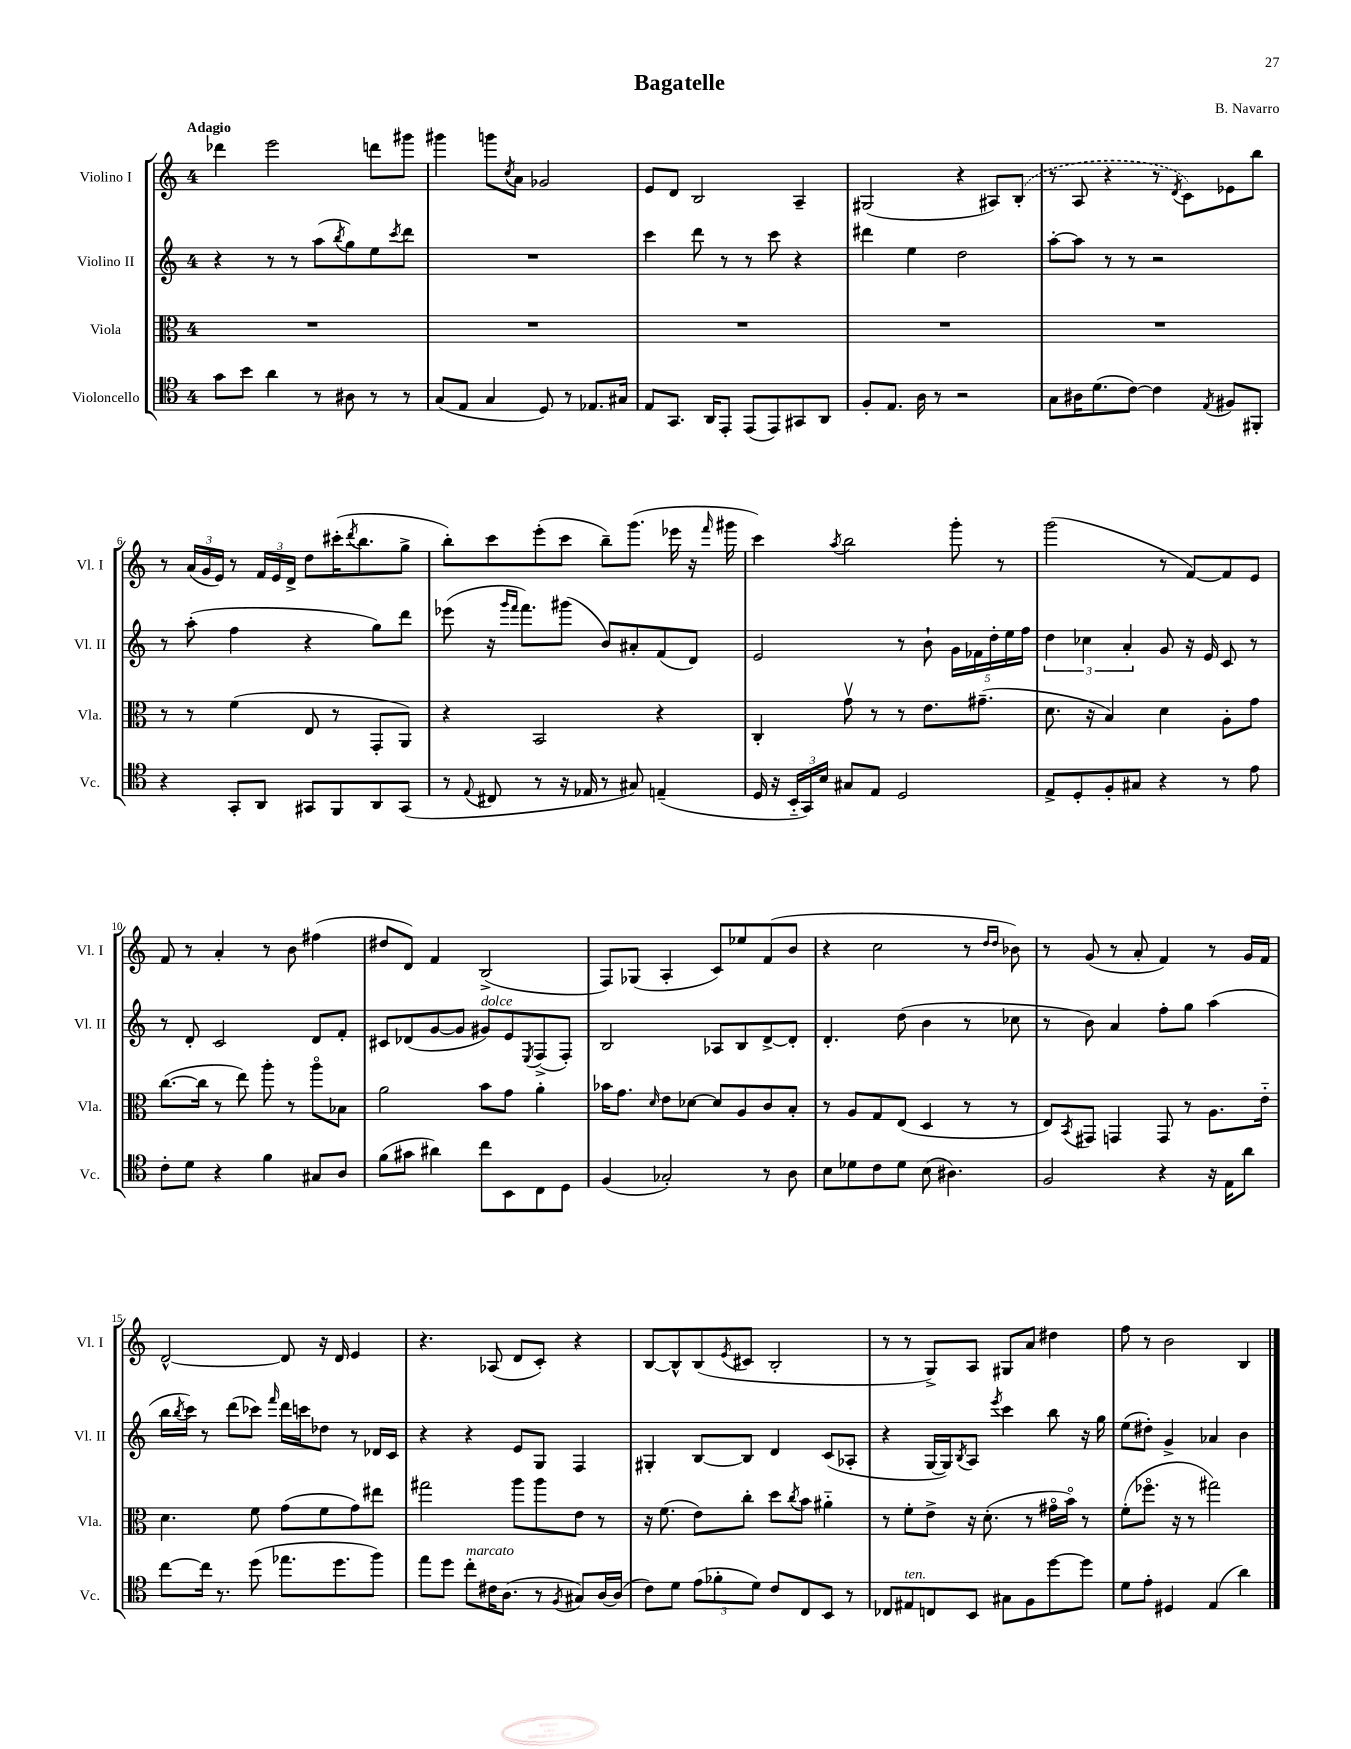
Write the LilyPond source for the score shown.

\header { title = "Bagatelle" composer = "B. Navarro" }
<<
\new StaffGroup <<
\new Staff = "s0" \with { instrumentName = "Violino I" shortInstrumentName = "Vl. I" } {
    \clef treble \key c \major \once \override Staff.TimeSignature.style = #'single-digit \time 4/4 \tempo "Adagio"
    des'''4 e'''2 d'''8 gis'''8 |
    gis'''4 g'''8 \acciaccatura { c''8 } a'8 ges'2 |
    e'8 d'8 b2 a4-- |
    gis2( r4 ais8) \once \slurDashed b8-.( |
    r8 a8 r4 r8 \acciaccatura { d'8 } c'8) ees'8 b''8 |
    r8 \tuplet 3/2 { a'16( g'16 e'16) } r8 \tuplet 3/2 { f'16 e'16 d'16-> } d''8 cis'''16-.( \acciaccatura { d'''8 } b''8. g''8-> |
    b''8-.) c'''8 e'''8-.( c'''8 b''8--) g'''8.( ees'''16 r16 \grace { f'''16 } gis'''16 |
    c'''4) \acciaccatura { a''8 } b''2 g'''8-. r8 |
    g'''2( r8 f'8~) f'8 e'8 |
    f'8 r8 a'4-. r8 b'8 fis''4( |
    dis''8 d'8) f'4 b2->( |
    f8) ges8( a4-. c'8) ees''8 f'8( b'8 |
    r4 c''2 r8 \grace { d''16 d''16 } bes'8) |
    r8 g'8( r8 a'8-. f'4) r8 g'16 f'16 |
    d'2~-^ d'8 r16 d'16 e'4 |
    r4. aes8( d'8 c'8-.) r4 |
    b8~ b8-^ b8( \acciaccatura { e'8 } cis'8 b2-. |
    r8 r8 g8->) a8 gis8 a'8 dis''4 |
    f''8 r8 b'2 b4 \bar "|." |
}
\new Staff = "s1" \with { instrumentName = "Violino II" shortInstrumentName = "Vl. II" } {
    \clef treble \key c \major \once \override Staff.TimeSignature.style = #'single-digit \time 4/4
    r4 r8 r8 a''8( \acciaccatura { b''8 } g''8) e''8 \acciaccatura { c'''8 } d'''8 |
    R1 |
    c'''4 d'''8 r8 r8 c'''8 r4 |
    dis'''4 e''4 d''2 |
    a''8~-. a''8 r8 r8 r2 |
    r8 a''8-.( f''4 r4 g''8) d'''8 |
    ees'''8( r16 \grace { g'''16 f'''16 } f'''8.) gis'''8( b'8) ais'8-. f'8( d'8) |
    e'2 r8 b'8-! \tuplet 5/4 { g'16 fes'16 d''16-. e''16 f''16 } |
    \tuplet 3/2 { d''4 ces''4 a'4-. } g'8 r16 e'16 c'8 r8 |
    r8 d'8-. c'2 d'8 f'8-. |
    cis'8 des'8( g'8~ g'8 gis'8^\markup { \italic "dolce" }) e'8 \acciaccatura { e8 } f8->( f8-.) |
    b2 aes8 b8 d'8~-> d'8-. |
    d'4.-. d''8( b'4 r8 ces''8 |
    r8 b'8) a'4 f''8-. g''8 a''4( |
    b''16 \acciaccatura { b''8 } c'''16) r8 d'''8( ces'''8) \grace { f'''16 } d'''16 c'''16 des''8 r8 des'16 c'16 |
    r4 r4 e'8 g8 f4 |
    gis4-. b8~ b8 d'4 c'8( aes8-. |
    r4 g16~ g16) \acciaccatura { b8 } a8 \acciaccatura { e'''8 } c'''4 b''8 r16 g''16 |
    e''8( dis''8-.) g'4-> aes'4 b'4 \bar "|." |
}
\new Staff = "s2" \with { instrumentName = "Viola" shortInstrumentName = "Vla." } {
    \clef alto \key c \major \once \override Staff.TimeSignature.style = #'single-digit \time 4/4
    R1 |
    R1 |
    R1 |
    R1 |
    R1 |
    r8 r8 f'4( e8 r8 g,8-. a,8) |
    r4 b,2 r4 |
    c4-. g'8\upbow r8 r8 e'8. gis'8.--( |
    d'8. r16 b4) d'4 a8-. g'8 |
    c''8.~( c''16 r8 e''8) a''8-. r8 a''8\flageolet bes8 |
    a'2 b'8 g'8 a'4-. |
    bes'16 g'8. \grace { d'16 } e'8 des'8~ des'8 a8 c'8 b8-. |
    r8 a8 g8 e8( d4 r8 r8 |
    e8) \acciaccatura { b,8 } gis,8 g,4 g,8 r8 a8. e'16-_ |
    d'4. f'8 g'8( f'8 g'8) eis''8 |
    gis''2 a''8 a''8 e'8 r8 |
    r16 f'8.( e'8) c''8-. d''8 \acciaccatura { c''8 } b'8 ais'4-_ |
    r8 f'8-. e'8-> r16 d'8.-.( r8 gis'16\flageolet b'16\flageolet) r8 |
    f'8-.( fes''8.\flageolet r16 r8 gis''2) \bar "|." |
}
\new Staff = "s3" \with { instrumentName = "Violoncello" shortInstrumentName = "Vc." } {
    \clef tenor \key c \major \once \override Staff.TimeSignature.style = #'single-digit \time 4/4
    g'8 b'8 a'4 r8 ais8 r8 r8 |
    g8( e8 g4 d8) r8 ees8. gis16 |
    e8 g,8. a,16 e,8-. e,8( e,8) gis,8 a,8 |
    f8-. e8. a16 r8 r2 |
    g8 ais16 d'8.( c'8~) c'4 \acciaccatura { e8 } fis8 fis,8-. |
    r4 g,8-. a,8 gis,8 f,8 a,8 gis,8( |
    r8 \appoggiatura { e8 } cis8 r8 r16 ees16 r8 gis8) e4--( |
    d16 r16 \tuplet 3/2 { b,16-_ g,16) b16 } gis8 e8 d2 |
    e8-> d8-. f8-. gis8 r4 r8 e'8 |
    c'8-. d'8 r4 f'4 gis8 a8 |
    f'8( gis'8 ais'4) c''8 b,8 c8 d8 |
    f4( ges2-.) r8 a8 |
    b8 des'8 c'8 des'8 b8( ais4.) |
    f2 r4 r16 e16 a'8 |
    c''8~ c''16 r8. d''8( ees''8. d''8. f''8) |
    e''8 d''8 c''8-.^\markup { \italic "marcato" } cis'16 a8.( r8 \acciaccatura { f8 } gis8) a16~ a16( |
    c'8) d'8 \tuplet 3/2 { e'8( fes'8-. d'8) } c'8 c8 b,8 r8 |
    ces8 eis8^\markup { \italic "ten." } c8 b,8 gis8 f8 d''8~ d''8 |
    d'8 e'8-. dis4 e4( a'4) \bar "|." |
}
>>
>>
